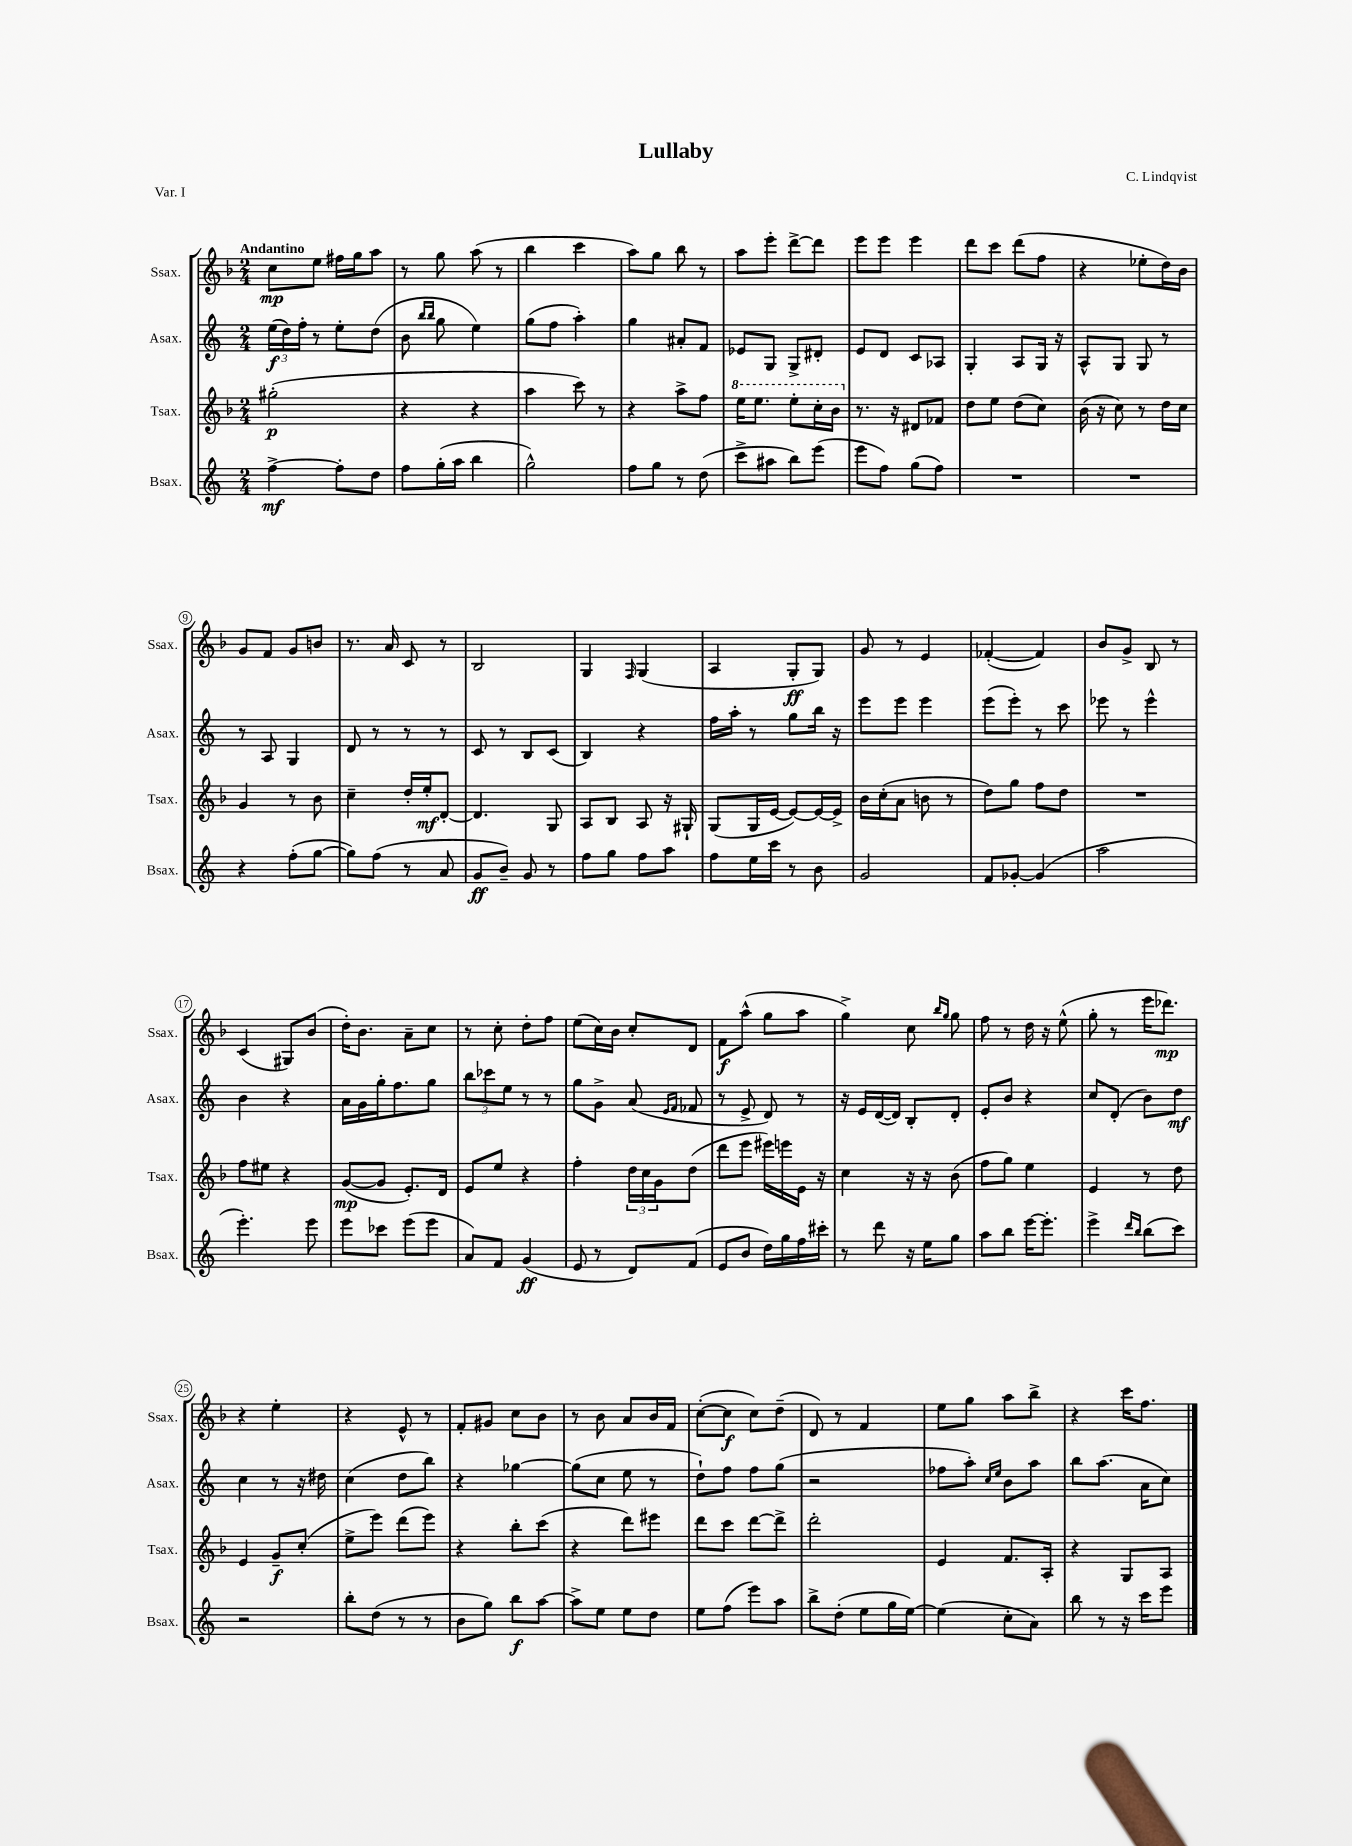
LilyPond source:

\header { title = "Lullaby" composer = "C. Lindqvist" piece = "Var. I" }
<<
\new StaffGroup <<
\new Staff = "s0" \with { instrumentName = "Ssax." shortInstrumentName = "Ssax." } {
    \clef treble \key f \major \numericTimeSignature \time 2/4 \tempo "Andantino"
    c''8\mp e''8 fis''16 g''16 a''8 |
    r8 g''8 a''8( r8 |
    bes''4 c'''4 |
    a''8) g''8 bes''8 r8 |
    a''8 e'''8-. d'''8~-> d'''8 |
    e'''8 e'''8 e'''4 |
    d'''8 c'''8 d'''8( f''8 |
    r4 ees''8-. d''16) bes'16 |
    g'8 f'8 g'8 b'8 |
    r8. a'16 c'8 r8 |
    bes2 |
    g4 \grace { f16 } g4( |
    a4 g8-.\ff g8) |
    g'8 r8 e'4 |
    fes'4~-.( fes'4) |
    bes'8 g'8-> bes8 r8 |
    c'4( gis8) bes'8( |
    d''16-.) bes'8. a'8-- c''8 |
    r8 c''8-. d''8-. f''8 |
    e''8( c''16) bes'16 c''8-. d'8 |
    f'8\f a''8-^( g''8 a''8 |
    g''4->) c''8 \grace { bes''16 g''16 } g''8 |
    f''8 r8 d''16 r16 e''8-^( |
    g''8-. r8 e'''16 des'''8.\mp) |
    r4 e''4-. |
    r4 e'8-^ r8 |
    f'8-. gis'8 c''8 bes'8 |
    r8 bes'8 a'8 bes'16 f'16 |
    c''8~-.( c''8\f c''8) d''8--( |
    d'8) r8 f'4 |
    e''8 g''8 a''8 bes''8-> |
    r4 c'''16 f''8. \bar "|." |
}
\new Staff = "s1" \with { instrumentName = "Asax." shortInstrumentName = "Asax." } {
    \clef treble \key c \major \numericTimeSignature \time 2/4
    \tuplet 3/2 { e''16\f( d''16) f''16-. } r8 e''8-. d''8( |
    b'8 \grace { b''16 b''16 } g''8 e''4) |
    g''8( f''8 a''4-.) |
    g''4 ais'8-. f'8 |
    ees'8 g8 g8-> dis'8-. |
    e'8 d'8 c'8 aes8 |
    g4-. a8 g16 r16 |
    a8-^ g8 g8 r8 |
    r8 a8 g4 |
    d'8 r8 r8 r8 |
    c'8 r8 b8 c'8( |
    b4) r4 |
    f''16 a''16-. r8 g''8 b''16 r16 |
    e'''8 e'''8 e'''4 |
    e'''8( e'''8-.) r8 c'''8 |
    ees'''8 r8 ees'''4-^ |
    b'4 r4 |
    a'16 g'16 g''16-. f''8. g''8 |
    \tuplet 3/2 { b''8 ces'''8 e''8 } r8 r8 |
    g''8 g'8-> a'8( \grace { e'16 f'16 } fes'8 |
    r8 e'8-> d'8) r8 |
    r16 e'16 d'16~( d'16) b8-. d'8-. |
    e'8-. b'8 r4 |
    c''8 d'8-.( b'8) d''8\mf |
    c''4 r8 r16 dis''16 |
    c''4( d''8 b''8) |
    r4 ges''4~ |
    ges''8( c''8 e''8 r8 |
    d''8-!) f''8 f''8 g''8( |
    r2 |
    fes''8 a''8-.) \grace { c''16 e''16 } b'8 a''8 |
    b''8 a''8.( a'16 c''8) \bar "|." |
}
\new Staff = "s2" \with { instrumentName = "Tsax." shortInstrumentName = "Tsax." } {
    \clef treble \key f \major \numericTimeSignature \time 2/4
    gis''2-.\p( |
    r4 r4 |
    a''4 c'''8) r8 |
    r4 a''8-> f''8 |
    \ottava #1 e'''16 e'''8. e'''8-. c'''16-. bes''16 \ottava #0 |
    r8. r16 dis'8 fes'8 |
    d''8 e''8 d''8( c''8) |
    bes'16( r16 c''8) r8 d''16 c''16 |
    g'4 r8 bes'8 |
    c''4-- d''16-. e''16-.\mf d'8~-. |
    d'4. g8 |
    a8 bes8 a8 r16 gis16-! |
    g8( g16 e'16~ e'8~) e'16~ e'16-> |
    bes'16 c''16-.( a'8 b'8 r8 |
    d''8) g''8 f''8 d''8 |
    R2 |
    f''8 eis''8 r4 |
    g'8~\mp( g'8 e'8.-.) d'16 |
    e'8 e''8 r4 |
    f''4-. \tuplet 3/2 { d''16 c''16 g'16 } d''8( |
    d'''8 e'''8 eis'''16) e'''16 e'16 r16 |
    c''4 r16 r16 bes'8( |
    f''8 g''8) e''4 |
    e'4 r8 d''8 |
    e'4 g'8--\f c''8-.( |
    e''8-> e'''8) d'''8( e'''8) |
    r4 bes''8-. c'''8( |
    r4 d'''8) eis'''8 |
    d'''8 c'''8 d'''8~ d'''8-> |
    d'''2-. |
    e'4 f'8. a16-. |
    r4 g8 a8 \bar "|." |
}
\new Staff = "s3" \with { instrumentName = "Bsax." shortInstrumentName = "Bsax." } {
    \clef treble \key c \major \numericTimeSignature \time 2/4
    f''4~->\mf f''8-. d''8 |
    f''8 g''16-.( a''16 b''4 |
    g''2-^) |
    f''8 g''8 r8 d''8( |
    c'''8-> ais''8 b''8) e'''8( |
    e'''8 f''8) g''8( f''8) |
    R2 |
    R2 |
    r4 f''8-.( g''8~ |
    g''8) f''8( r8 a'8 |
    g'8\ff b'8--) g'8 r8 |
    f''8 g''8 f''8 a''8 |
    f''8 e''16 c'''16 r8 b'8 |
    g'2 |
    f'8 ges'8~-. ges'4( |
    a''2 |
    e'''4.-.) e'''8 |
    e'''8 ces'''8 e'''8( e'''8 |
    a'8) f'8 g'4\ff( |
    e'8 r8 d'8) f'8( |
    e'8 b'8 d''16) g''16 f''16 cis'''16-. |
    r8 d'''8 r16 e''16 g''8 |
    a''8 b''8 e'''16~ e'''8.-. |
    e'''4-> \grace { d'''16 b''16 } b''8( c'''8) |
    r2 |
    b''8-. d''8( r8 r8 |
    b'8 g''8) b''8\f a''8~ |
    a''8-> e''8 e''8 d''8 |
    e''8 f''8( e'''8) a''8 |
    b''8-> d''8-.( e''8 g''16 e''16~) |
    e''4( c''8-. a'8) |
    b''8 r8 r16 c'''16 e'''8 \bar "|." |
}
>>
>>
\layout { \context { \Score \override BarNumber.stencil = #(make-stencil-circler 0.1 0.3 ly:text-interface::print) } }
